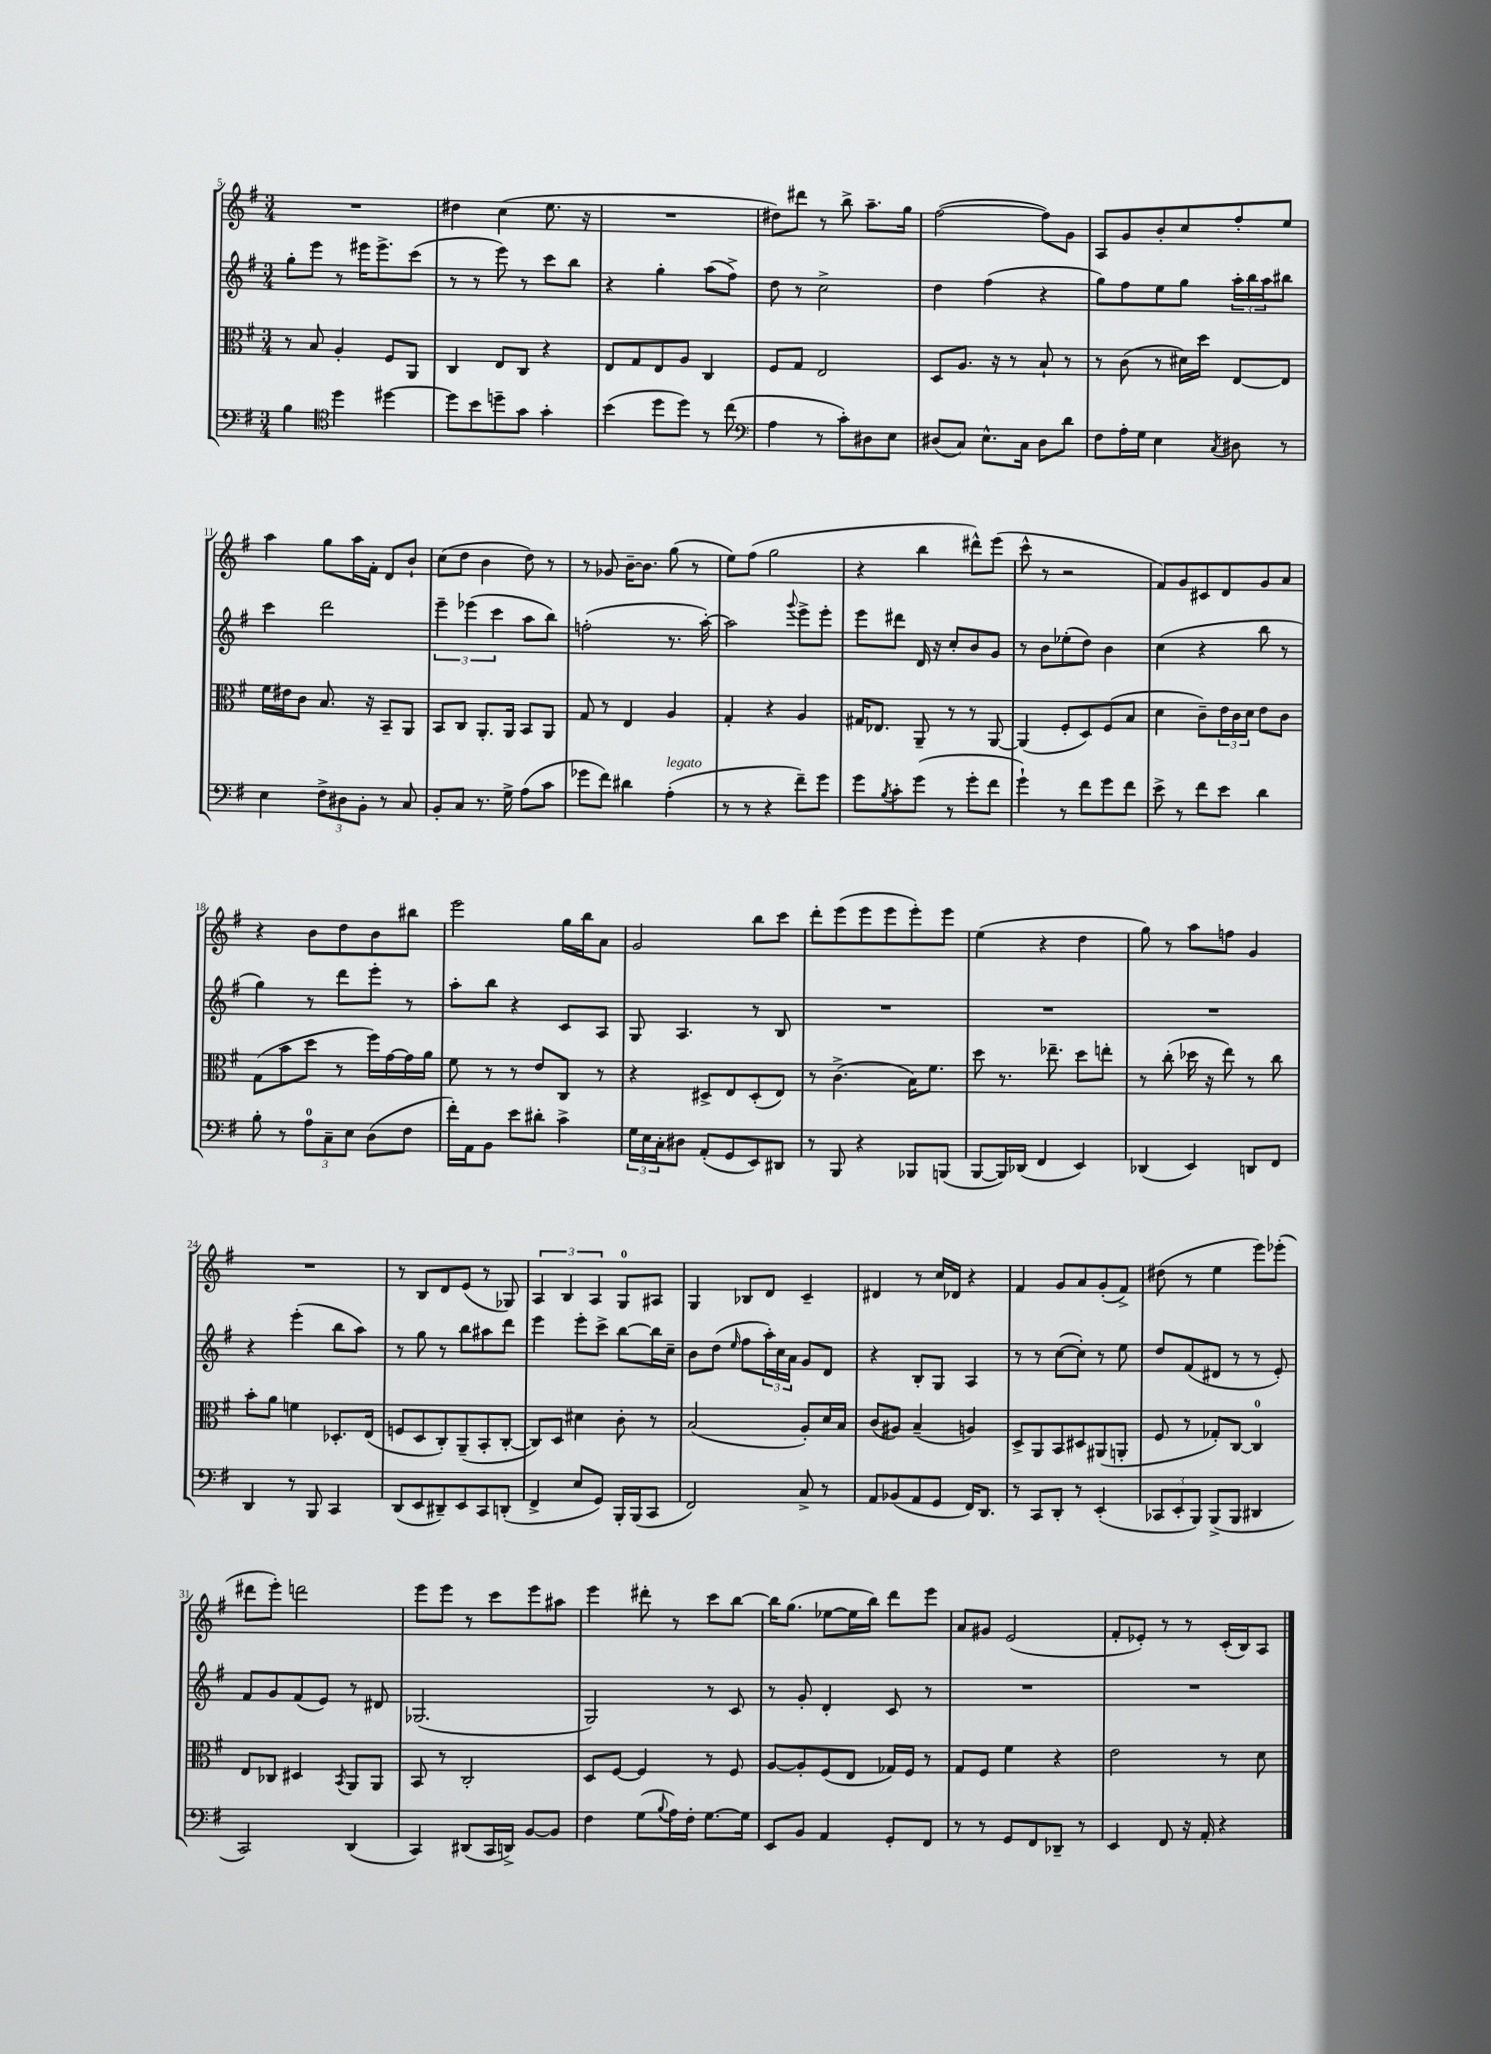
<<
\new StaffGroup <<
\new Staff = "s0" {
    \clef treble \key g \major \numericTimeSignature \time 3/4
    R2. |
    dis''4 c''4( e''8. r16 |
    R2. |
    dis''8) dis'''8 r8 b''8-> a''8.-- g''16 |
    fis''2~( fis''8) g'8 |
    a8 g'8 b'8-. c''8 fis''8-. e''8 |
    a''4 g''8 a''16 fis'16-. d'8 b'8-! |
    c''8( d''8 b'4 d''8) r8 |
    r8 ges'8 b'16~-- b'8. g''8( r8 |
    e''8) fis''8( g''2 |
    r4 b''4 dis'''8-^) e'''8( |
    c'''8-^ r8 r2 |
    fis'8) g'8 cis'8 d'8 g'8 a'8 |
    r4 b'8 d''8 b'8 bis''8 |
    e'''2 g''16 b''16 a'8 |
    g'2 b''8 c'''8 |
    d'''8-. e'''8( e'''8 e'''8 e'''8-.) e'''8 |
    e''4( r4 d''4 |
    g''8) r8 a''8 f''8 g'4 |
    R2. |
    r8 b8 d'8 e'8( r8 ges8) |
    \tuplet 3/2 { a4 b4 a4 } g8-0 ais8 |
    g4 bes8 d'8 c'4-- |
    dis'4 r8 c''16 des'16 r4 |
    fis'4 g'8 a'8 g'8-.( fis'8->) |
    dis''8( r8 e''4 e'''8) ees'''8-.( |
    dis'''8 e'''8-.) d'''2 |
    e'''8 e'''8 r8 c'''8 e'''8 ais''8 |
    e'''4 dis'''8-. r8 c'''8 b''8~ |
    b''16 g''8.( ees''8~ ees''16 b''16) d'''8 e'''8 |
    a'8 gis'8 e'2( |
    fis'8-. ees'8-.) r8 r8 c'16-.( b16) a8 \bar "|." |
}
\new Staff = "s1" {
    \clef treble \key g \major \numericTimeSignature \time 3/4
    g''8-. e'''8 r8 eis'''16 eis'''8.-> c'''8( |
    r8 r8 e'''8) r8 c'''8 b''8 |
    r4 g''4-. a''8( fis''8->) |
    d''8 r8 c''2-> |
    d''4 fis''4( r4 |
    g''8) fis''8 e''8 g''8 \tuplet 3/2 { a''16-. b''16 a''16 } bis''8 |
    c'''4 d'''2 |
    \tuplet 3/2 { e'''4-- ees'''4( c'''4 } a''8 b''8) |
    f''2-.( r8. a''16~-.) |
    a''2 \appoggiatura { g'''8 } e'''8-> e'''8-. |
    e'''8 dis'''8 d'16 r16 c''8-. b'8 g'8 |
    r8 b'8 ees''8-.( d''8) b'4 |
    c''4( r4 b''8 r8 |
    g''4) r8 d'''8 e'''8-. r8 |
    a''8-. b''8 r4 c'8 a8 |
    g8 a4. r8 b8 |
    R2. |
    R2. |
    R2. |
    r4 e'''4-.( b''8 a''8) |
    r8 g''8 r8 b''8 ais''8 d'''8 |
    e'''4 e'''8-. c'''8-> b''8~ b''16 c''16-- |
    b'8 d''8( \grace { e''16 } fis''8 \tuplet 3/2 { a''16-.) c''16 a'16 } g'8 d'8 |
    r4 b8-. g8 a4 |
    r8 r8 c''8~( c''8-.) r8 e''8 |
    d''8 fis'8( dis'8 r8 r8 e'8-.) |
    fis'8 g'8 fis'8( e'8) r8 dis'8 |
    ges2.( |
    g2) r8 c'8 |
    r8 g'8-. d'4-. c'8 r8 |
    R2. |
    R2. \bar "|." |
}
\new Staff = "s2" {
    \clef alto \key g \major \numericTimeSignature \time 3/4
    r8 b8 a4-. fis8 a,8 |
    c4 e8 c8 r4 |
    e8 g8 e8 a8 c4 |
    fis8 g8 e2 |
    d8 a8. r16 r8 b8-! r8 |
    r8 c'8( r8 dis'16) d''16 e8~ e8 |
    fis'16 eis'16 c'8 b8. r16 b,8-- a,8 |
    b,8 c8 a,8.-. a,16 b,8 a,8 |
    g8 r8 e4 a4 |
    g4-. r4 a4 |
    gis16 ees8. a,8-- r8 r8 a,8~ |
    a,4( fis8-. d8) fis8( b8 |
    d'4 c'8--) \tuplet 3/2 { e'16 c'16 d'16 } e'8 c'8 |
    g8( b'8 d''8 r8 fis''16) g'16~ g'16 a'16 |
    fis'8 r8 r8 e'8 c8 r8 |
    r4 dis8-> e8 dis8-.( e8) |
    r8 c'4.->( b16) fis'8. |
    d''8 r8. ees''8.-- d''8 e''8-. |
    r8 c''8-.( des''16 r16 e''8) r8 c''8 |
    b'8-. a'8 f'4 des8.-. e16( |
    f8 d8 c8-.) a,8--( b,8-. c8~-. |
    c8) d8 dis'4 c'8-. r8 |
    b2( a8-.) d'16 b16 |
    c'8( ais8) b4--( a4) |
    d8-> a,8 b,8 dis8 ais,8( a,8-. |
    fis8 r8 ges8-.) c8~ c4-0 |
    e8 ces8 dis4 \acciaccatura { b,8 } a,8 a,8 |
    b,8 r8 c2-. |
    d8 fis8~ fis4 r8 fis8 |
    a8~ a8-. fis8( e8 ges16) fis16 r8 |
    g8 fis8 fis'4 r4 |
    e'2 r8 d'8 \bar "|." |
}
\new Staff = "s3" {
    \clef bass \key g \major \numericTimeSignature \time 3/4
    b4 \clef tenor d''4 dis''4~ |
    dis''8 b'8 d''8-- g'8 g'4-. |
    b'4( d''8 d''8) r8 c''8( |
    \clef bass a4 r8 c'8-.) dis8 e8 |
    dis8( c8) e8.-^ c16 dis8 d'8 |
    fis8 a16-. g16 e4 \acciaccatura { c8 } dis8 r8 |
    e4 \tuplet 3/2 { fis8-> dis8 b,8-. } r8 c8 |
    b,8-. c8 r8. g16-> a8( c'8 |
    ges'8 fis'8) dis'4 a4-.^\markup { \italic "legato" }( |
    r8 r8 r4 fis'8--) g'8 |
    g'8 \acciaccatura { b8 } c'8-. g'8( r8 g'8-. fis'8 |
    g'4-!) r8 fis'8 g'8 fis'8 |
    e'8-> r8 fis'8 e'8 d'4 |
    b8-. r8 \tuplet 3/2 { a8-0 c8-- e8 } d8( fis8 |
    fis'16-.) a,16 b,8 e'8 dis'8-. c'4-> |
    \tuplet 3/2 { g16 e16 c16-. } dis8 a,8-.( g,8 e,8) dis,8 |
    r8 b,,8 r4 bes,,8 b,,8( |
    b,,8~ b,,16) des,16( fis,4 e,4) |
    des,4( e,4) d,8 fis,8 |
    d,4 r8 b,,8 c,4 |
    d,8( e,8 dis,8--) e,8 c,8 d,8-.( |
    fis,4-> e8 g,8) b,,16-. b,,16( c,8 |
    fis,2) c8-> r8 |
    a,8 bes,8( a,8 g,8 fis,16) d,8. |
    r8 c,8 d,8-. r8 e,4-.( |
    \tuplet 3/2 { ces,8 e,8-. b,,8) } b,,8->( b,,8 dis,4 |
    c,2) d,4( |
    c,4) dis,8( c,16 d,16->) b,8~ b,8 |
    fis4 g8( \appoggiatura { b8 } a16) fis16-. g8.~ g16 |
    e,8 b,8 a,4 g,8-. fis,8 |
    r8 r8 g,8 fis,8 des,8-- r8 |
    e,4 fis,8 r16 a,16-. r4 \bar "|." |
}
>>
>>
\layout { \context { \Score currentBarNumber = #5 } }
